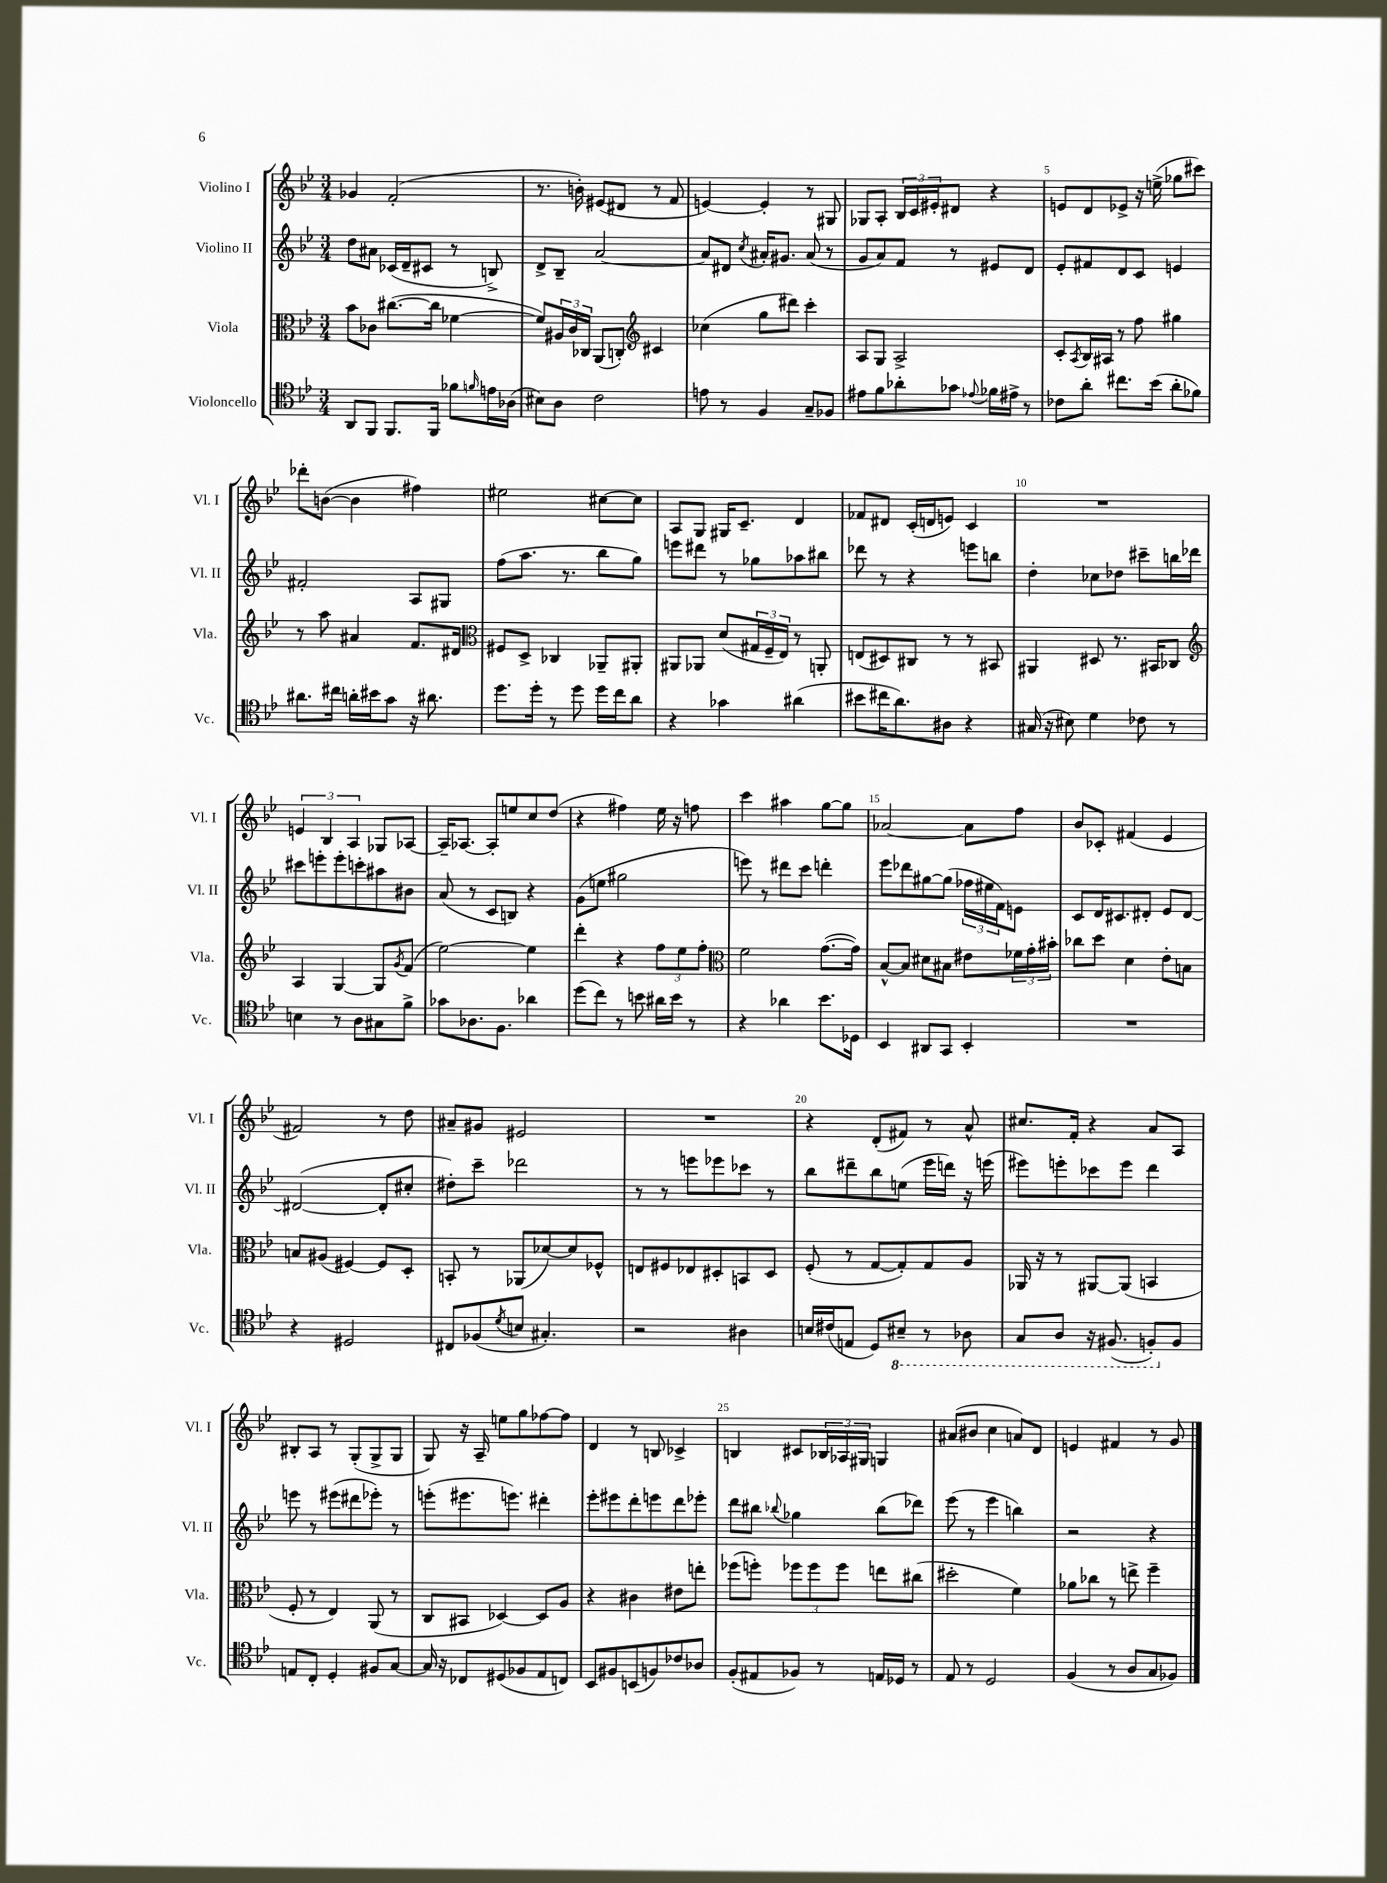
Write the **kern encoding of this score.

**kern	**kern	**kern	**kern
*staff4	*staff3	*staff2	*staff1
*clefC4	*clefC3	*clefG2	*clefG2
*k[b-e-]	*k[b-e-]	*k[b-e-]	*k[b-e-]
*M3/4	*M3/4	*M3/4	*M3/4
8AA	8b-	8dd	4g-
8FF	8c-	8a#	.
8.FF	([8.cc#	(16c-	(2f'
.	.	16d~	.
.	.	8c#	.
16FF	16cc#]	.	.
8f-	[4f-	8r	.
16qqf	.	.	.
16e	.	8B^)	.
(16A-	.	.	.
=	=	=	=
8B#)	8f-])	8d^	8.r
8A	24A#	8B-~	.
.	24c	.	.
.	.	.	16b')
.	24C-	.	.
2c	(8AA	[2a	(8e#
.	8C')	.	8d#
*	*clefG2	*	*
.	4c#	.	8r
.	.	.	8f
=	=	=	=
8e	(4cc-	8a]	[4e)
8r	.	8d#	.
.	.	8qcc	.
4F	8gg	16a#'	4e']
.	.	8.g#	.
.	8ddd#)	.	.
8G~	4ccc'	(8a#	8r
8F-	.	8r	8G#
=	=	=	=
8e#	8A	8g	8G-
8f	8G	8a)	8A'
8a-'	2A^	8f	24B-
.	.	.	24c
.	.	.	24e#'
8g-	.	8r	8d#
8qqe-	.	.	.
16f-	.	8e#	4r
16e#^	.	.	.
8r	.	8d	.
=	=	=	=
8c-	8c'	8e-'	8e
.	8qA	.	.
8a'	16B-	8f#	8d
.	16A#	.	.
8.cc#	8r	8d	8e-^
.	8ff	8c	16r
(16b-	.	.	(16ee^
8a'	4gg#	4e	8gg-
8f-)	.	.	8ccc#)
=	=	=	=
8.a#	8r	2f#'	8ddd-'
.	8aa	.	([8b
16cc#	.	.	.
16a'	4a#	.	4b]
16b#	.	.	.
8g	.	.	.
16r	8.f	8A	4ff#)
8.a#	.	.	.
.	.	8G#	.
.	16d#	.	.
=	=	=	=
*	*clefC3	*	*
8.dd	8F#	(8ff	2ee#
.	8D^	8.aa	.
16dd'	.	.	.
8r	4C-	.	.
.	.	8.r	.
8dd	.	.	.
16dd	8AA-~	8bb-	[8cc#
16cc	.	.	.
8a	8AA#'	8gg)	8cc#]
=	=	=	=
4r	8AA#	8eee	8A
.	8AA-	8ddd#	8G
4g-	(8d	8r	16G#
.	.	.	8.c~
.	24G#	8gg-	.
.	24F~	.	.
.	24E-)	.	.
(4a#	8r	8aa-	4d
.	8AA'	8bb#	.
=	=	=	=
8b#	(8E	8ddd-	8f-
16cc#	8D#)	8r	8d#
8.a)	.	.	.
.	8C#	4r	(16c'
.	.	.	16d
8A#	8r	.	8e)
4r	8r	8eee	4c
.	8BB#	8bb	.
=	=	=	=
(16G#	4AA#	4dd'	2.r
16r	.	.	.
8B#)	.	.	.
4d	8D#	8cc-	.
.	8.r	8dd-	.
8c-	.	8ccc#~	.
.	16BB#	.	.
8r	8C-	16bb	.
.	.	16ddd-	.
=	=	=	=
*	*clefG2	*	*
4B	4A	8ccc#	6e
.	.	8eee'	.
.	.	.	6B-
8r	[4G	8eee'	.
.	.	.	6A
8A	.	8ccc'	.
8G#	8G]	8aa#	8G-
.	8qg	.	.
8f^	(8f	8b#	[8A-
=	=	=	=
8g-	[2ee-)	(8a	16A-~]
.	.	.	[8.A-
8.A-	.	8r	.
.	.	8c	8A-']
8.F	.	.	.
.	.	8B)	8ee
4a-	4ee-]	4r	8cc
.	.	.	(8dd
=	=	=	=
(8dd	4ddd'	(8g	4r
8cc)	.	8ee	.
8r	4r	2gg#	4ff#)
8b	.	.	.
16a#	12ff	.	16ee-
16b	.	.	16r
.	12ee-	.	.
8r	.	.	8ff
.	12ff'	.	.
=	=	=	=
*	*clefC3	*	*
4r	2f	8eee)	4ccc
.	.	8r	.
4a-	.	8ddd#	4aa#
.	.	8ccc	.
8.b-	([8.g	4ddd'	[8gg
.	.	.	8gg]
16D-	16g])	.	.
=	=	=	=
4BB-	[8B-^^	8eee-	[2a-
.	8B-]	8ddd-	.
8AA#	8d#	[8gg#	.
8GG	8B#	(8gg#]	.
4BB-'	8e#	24ff-	8a-]
.	.	24ee#	.
.	.	24f)	.
.	24f-	8e	8ff
.	24g'	.	.
.	24b#'	.	.
=	=	=	=
2.r	8cc-	8c	8b-
.	8dd	16d	8c-'
.	.	8.c#	.
.	4d	.	(4f#
.	.	8d#'	.
.	8e-'	8e-	4e-
.	8B	[8d#	.
=	=	=	=
4r	8B	(2d#_	2f#)
.	(8A#	.	.
2D#	[4F#)	.	.
.	8F#]	8d#']	8r
.	8D'	8cc#'	8dd
=	=	=	=
8C#	8BB'	8dd#')	8a#~
(8F-	8r	8ccc~	8g#
8qd	.	.	.
8B	(8AA-	2ddd-	2e#
4.G#')	[8d-)	.	.
.	8d-]	.	.
.	8F-^^	.	.
=	=	=	=
2r	8E	8r	2.r
.	8F#	8r	.
.	8E-	8eee	.
.	8D#'	8eee-	.
4A#	8BB	8ccc-	.
.	8D#	8r	.
=	=	=	=
16B	(8F'	8bb-	4r
(16c#	.	.	.
8E	8r	8ddd#~	.
8D)	[8G	8bb-	(8d'
8BB#~	8G'])	(8ee	8f#)
8r	8G	16eee-	8r
.	.	16ddd)	.
8AA-	8A	16r	8a^^
.	.	(16eee	.
=	=	=	=
8GG	16AA-	8eee#)	8.cc#
.	16r	.	.
8AA	8r	8eee'	.
.	.	.	16f'
16r	[8AA#	8ccc-	4r
(8.FF#	.	.	.
.	(8AA#]	8eee	.
8FF')	4BB	4ddd	8a
8F	.	.	8A
=	=	=	=
8E	8F'	8eee	8B#'
8C'	8r	8r	8A
4D'	4E-)	(8eee#	8r
.	.	8ddd#	(8G'
8F#	(8AA	8eee-')	8G^
[8G	8r	8r	8G
=	=	=	=
16G]	8C	(8eee'	8G)
16r	.	.	.
8C-	8BB#	8.eee#	16r
.	.	.	16A~
(8D#	[4D-)	.	8ee
.	.	8.eee)	.
8F-	.	.	8gg
8E-	8D-]	4ddd#'	[8ff-
8C)	8A	.	8ff-]
=	=	=	=
8BB-	4r	8eee-'	4d
8F#	.	8eee#	.
(8BB	4c#	8ddd'	8r
8F)	.	8eee	8B
8c-	8e#	8ddd	4c-^
8A-	8ee'	8eee-'	.
=	=	=	=
(8F'	(8ff-	8ddd	4B
8E#	8ff')	8bb#	.
.	.	8qqbb-	.
8F-)	12ff-	4gg-	8c#
.	12ff-	.	.
8r	.	.	24B-
.	12ff-	.	24A-
.	.	.	24G#
16E	8ee	(8bb-	4G
16D-	.	.	.
8r	(8cc#	8ddd-)	.
=	=	=	=
8E-	2dd#'	(8eee-	(8a#
8r	.	8r	8b#
2D	.	4eee-	4cc
.	4f)	4bb)	8a)
.	.	.	8d
=	=	=	=
(4F	8a-	2r	4e
.	8cc-	.	.
8r	8r	.	4f#
8A	8ee^	.	.
8G	4ff~	4r	8r
8F-)	.	.	8g
==	==	==	==
*-	*-	*-	*-
